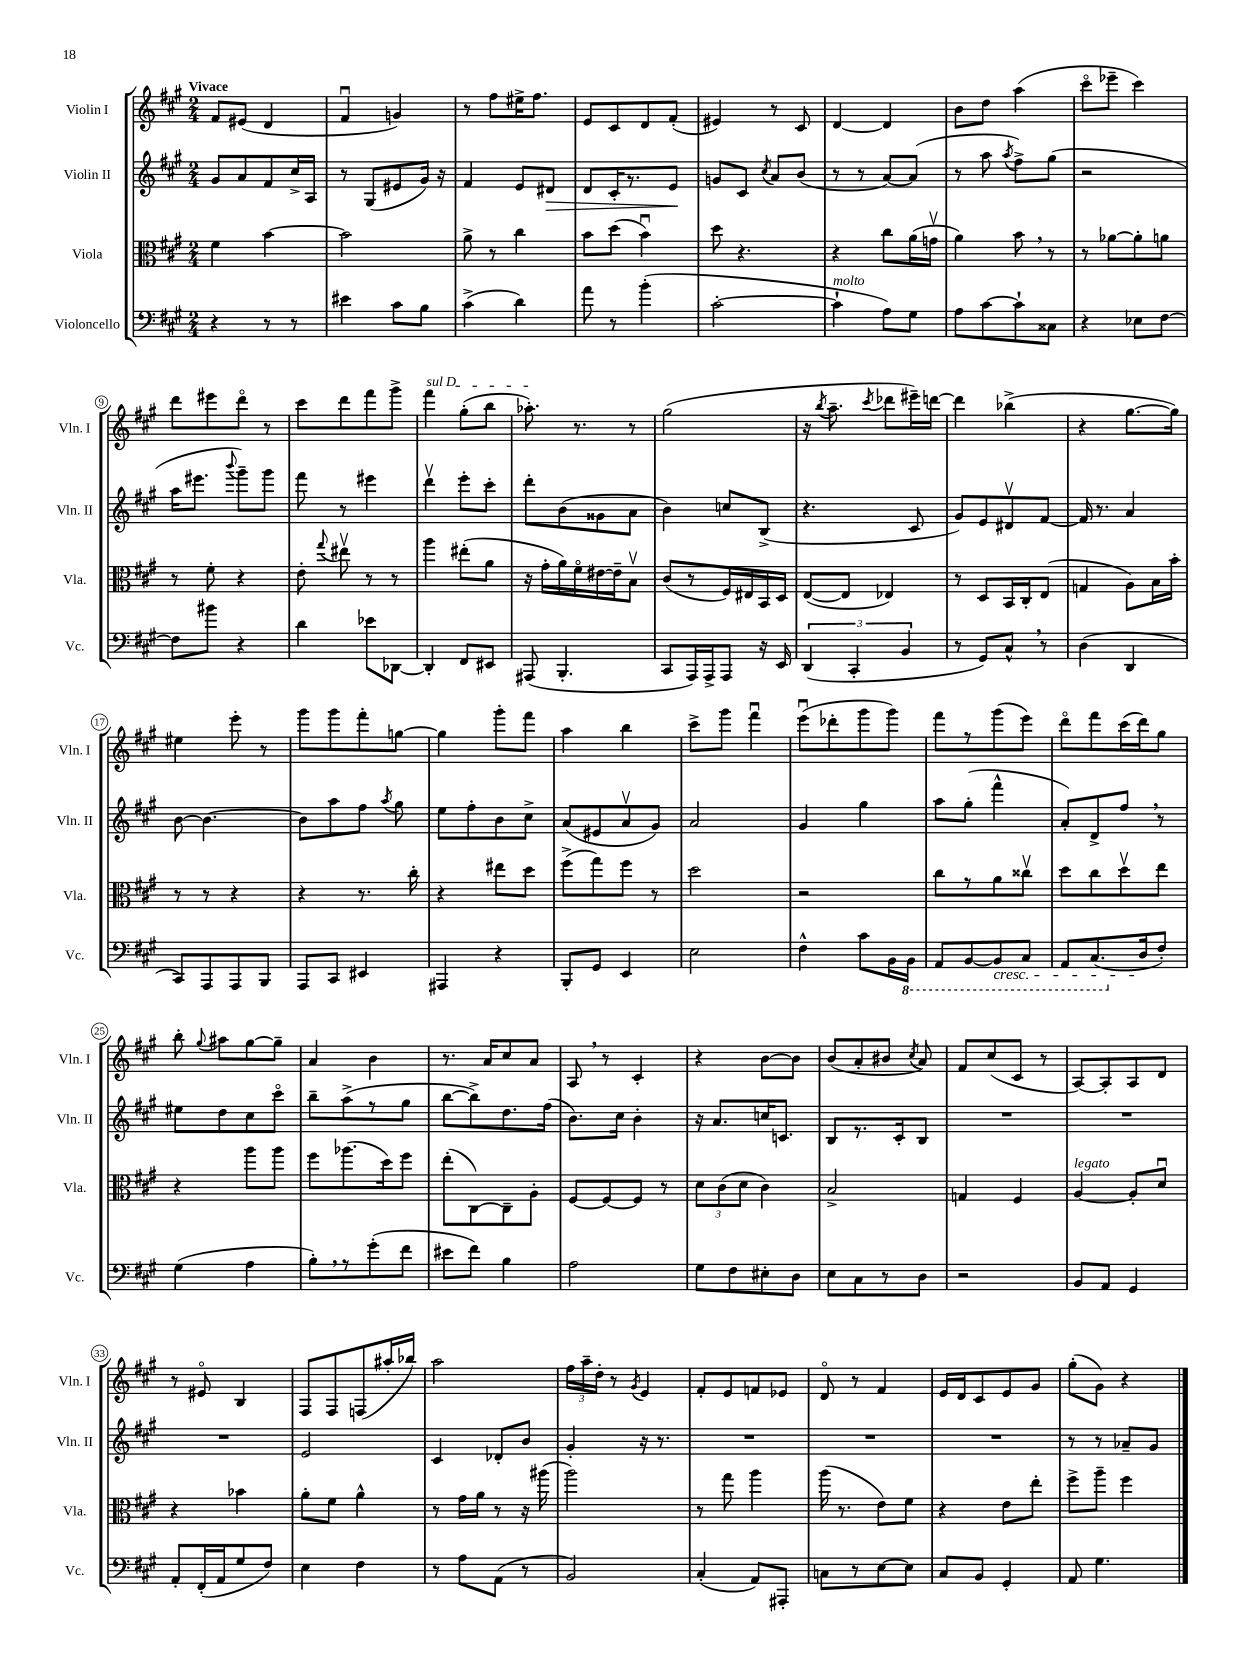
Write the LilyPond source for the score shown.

<<
\new StaffGroup <<
\new Staff = "s0" \with { instrumentName = "Violin I" shortInstrumentName = "Vln. I" } {
    \clef treble \key a \major \numericTimeSignature \time 2/4 \tempo "Vivace"
    \autoBeamOff fis'8[ eis'8]( d'4 |
    fis'4\downbow g'4) |
    r8 fis''8[ eis''16-> fis''8.] |
    e'8[ cis'8 d'8 fis'8]-.( |
    eis'4) r8 cis'8 |
    d'4~ d'4 |
    b'8[ d''8] a''4( |
    cis'''8[\flageolet ees'''8]-- cis'''4) |
    d'''8[ eis'''8 d'''8]\flageolet r8 |
    cis'''8[ d'''8 fis'''8 gis'''8]-> |
    \once \override TextSpanner.bound-details.left.text = \markup { \italic "sul D" } fis'''4\startTextSpan gis''8[-.( b''8] |
    aes''8.-.\stopTextSpan) r8. r8 |
    gis''2( |
    r16 \acciaccatura { b''8 } a''8.-- \acciaccatura { cis'''8 } des'''8[ eis'''16--) d'''16]~ |
    d'''4 bes''4->( |
    r4 gis''8.[~ gis''16]) |
    eis''4 e'''8-. r8 |
    gis'''8[ gis'''8 fis'''8-. g''8]~ |
    g''4 gis'''8[-. fis'''8] |
    a''4 b''4 |
    cis'''8[-> gis'''8] fis'''4\downbow |
    e'''8[\downbow( des'''8-. gis'''8 gis'''8]) |
    fis'''8[ r8 gis'''8( e'''8]) |
    d'''8[\flageolet fis'''8 cis'''16( d'''16) gis''8] |
    b''8-. \appoggiatura { gis''8 } ais''8[ gis''8~ gis''8]-- |
    a'4 b'4 |
    r8. a'16[ cis''8 a'8] |
    a8 \breathe r8 cis'4-. |
    r4 b'8[~ b'8] |
    b'8[( a'8-. bis'8] \acciaccatura { cis''8 } a'8) |
    fis'8[ cis''8( cis'8] r8 |
    a8[~) a8-. a8 d'8] |
    r8 eis'8\flageolet b4 |
    fis8[ fis8 f8( ais''16-. bes''16]) |
    a''2 |
    \tuplet 3/2 { fis''16[ a''16-- d''16]-. } r8 \acciaccatura { gis'8 } e'4 |
    fis'8[-. e'8 f'8 ees'8] |
    d'8\flageolet r8 fis'4 |
    e'16[ d'16 cis'8 e'8 gis'8] |
    gis''8[-.( gis'8]) r4 \bar "|." |
}
\new Staff = "s1" \with { instrumentName = "Violin II" shortInstrumentName = "Vln. II" } {
    \clef treble \key a \major \numericTimeSignature \time 2/4
    \autoBeamOff gis'8[ a'8 fis'8 cis''16-> a16] |
    r8 gis8[( eis'8 gis'16]) r16 |
    fis'4 e'8[ dis'8]\> |
    d'8[ cis'16-. r8. e'8]\! |
    g'8[ cis'8] \acciaccatura { cis''8 } a'8[ b'8]( |
    r8 r8 a'8[~) a'8]( |
    r8 a''8 \acciaccatura { a''8 } fis''8[->) gis''8]( |
    r2 |
    a''16[ eis'''8.] \appoggiatura { b'''8 } gis'''8[--) gis'''8] |
    fis'''8 r8 eis'''4 |
    d'''4\upbow e'''8[-. cis'''8]-. |
    d'''8[-. b'8( gisis'8 a'8] |
    b'4) c''8[ b8]->( |
    r4. cis'8 |
    gis'8[) e'8 dis'8\upbow fis'8]~ |
    fis'16 r8. a'4 |
    b'8~ b'4.~ |
    b'8[ a''8 fis''8] \acciaccatura { a''8 } gis''8 |
    e''8[ fis''8-. b'8 cis''8]-> |
    a'8[( eis'8 a'8\upbow gis'8]) |
    a'2 |
    gis'4 gis''4 |
    a''8[ gis''8]-.( fis'''4-^ |
    a'8[-.) d'8-> fis''8] \breathe r8 |
    eis''8[ d''8 cis''8 cis'''8]\flageolet |
    b''8[-- a''8->( r8 gis''8] |
    b''8[~ b''8->) d''8. fis''16]( |
    b'8.[) cis''16] b'4-. |
    r16 a'8.[ c''16 c'8.] |
    b8[ r8. cis'16-. b8] |
    R2 |
    R2 |
    R2 |
    e'2 |
    cis'4 des'8[-. b'8] |
    gis'4-. r16 r8. |
    R2 |
    R2 |
    R2 |
    r8 r8 aes'8[-- gis'8] \bar "|." |
}
\new Staff = "s2" \with { instrumentName = "Viola" shortInstrumentName = "Vla." } {
    \clef alto \key a \major \numericTimeSignature \time 2/4
    \autoBeamOff fis'4 b'4~ |
    b'2 |
    a'8-> r8 cis''4 |
    b'8[ d''8]( b'4\downbow) |
    d''8 r4. |
    r4 cis''8[ a'16( g'16]\upbow |
    a'4) b'8 \breathe r8 |
    r8 aes'8[~ aes'8-. a'8] |
    r8 fis'8-. r4 |
    e'8-. \appoggiatura { gis''8 } eis''8\upbow r8 r8 |
    a''4 eis''8[-.( a'8] |
    r16 gis'16[-. a'16) fis'16\flageolet eis'16~ eis'16-- b8]\upbow |
    cis'8[( r8 fis16) eis16 b,16 d16] |
    e8[~( e8] ees4) |
    r8 d8[ b,16 cis16-. e8]( |
    g4 a8[) b16 b'16]-. |
    r8 r8 r4 |
    r4 r8. cis''16-. |
    r4 eis''8[ d''8] |
    fis''8[->( gis''8) fis''8] r8 |
    d''2 |
    r2 |
    cis''8[ r8 a'8 cisis''8]\upbow |
    d''8[ cis''8 d''8\upbow e''8] |
    r4 a''8[ a''8] |
    fis''8[ aes''8.( d''16) fis''8] |
    e''8[-.( cis8~) cis8-- a8]-. |
    fis8[~ fis8~ fis8] r8 |
    \tuplet 3/2 { d'8[ cis'8( d'8] } cis'4) |
    b2-> |
    g4 fis4 |
    a4~^\markup { \italic "legato" } a8[-. d'8]\downbow |
    r4 bes'4 |
    a'8[-. fis'8] a'4-^ |
    r8 gis'16[ a'16] r8 r16 ais''16( |
    a''2) |
    r8 gis''8 a''4 |
    a''16( r8. e'8[) fis'8] |
    r4 e'8[ e''8]-. |
    fis''8[-> a''8]-- fis''4 \bar "|." |
}
\new Staff = "s3" \with { instrumentName = "Violoncello" shortInstrumentName = "Vc." } {
    \clef bass \key a \major \numericTimeSignature \time 2/4
    \autoBeamOff r4 r8 r8 |
    eis'4 cis'8[ b8] |
    cis'4->( d'4) |
    a'8 r8 b'4-.( |
    cis'2~-. |
    cis'4-!^\markup { \italic "molto" } a8[) gis8] |
    a8[ cis'8~ cis'8-! cisis8] |
    r4 ees8[ fis8]~ |
    fis8[ bis'8] r4 |
    d'4 ees'8[ des,8]~ |
    des,4-. fis,8[ eis,8] |
    ais,,8( b,,4.-. |
    cis,8[ a,,16) a,,16-> a,,8] r16 e,16 |
    \tuplet 3/2 { d,4( cis,4-. b,4 } |
    r8 gis,8[) cis8]-^ \breathe r8 |
    d4( d,4 |
    cis,8[) a,,8 a,,8 b,,8] |
    a,,8[ cis,8] eis,4 |
    ais,,4 r4 |
    b,,8[-. gis,8] e,4 |
    e2 |
    fis4-^ cis'8[ b,16 \ottava #-1 b,,16] |
    a,,8[ b,,8~ b,,8\cresc cis,8] |
    a,,8[ cis,8.( \ottava #0 d16\! fis8]-.) |
    gis4( a4 |
    b8[-.) \breathe r8 gis'8-.( fis'8] |
    eis'8[ fis'8]) b4 |
    a2 |
    gis8[ fis8 eis8-. d8] |
    e8[ cis8 r8 d8] |
    r2 |
    b,8[ a,8] gis,4 |
    a,8[-. fis,16-.( a,16 gis8 fis8]) |
    e4 fis4 |
    r8 a8[ a,8]( r8 |
    b,2) |
    cis4-.( a,8[) ais,,8]-. |
    c8[ r8 e8~ e8] |
    cis8[ b,8] gis,4-. |
    a,8 gis4. \bar "|." |
}
>>
>>
\layout { \context { \Score \override BarNumber.stencil = #(make-stencil-circler 0.1 0.3 ly:text-interface::print) } }
